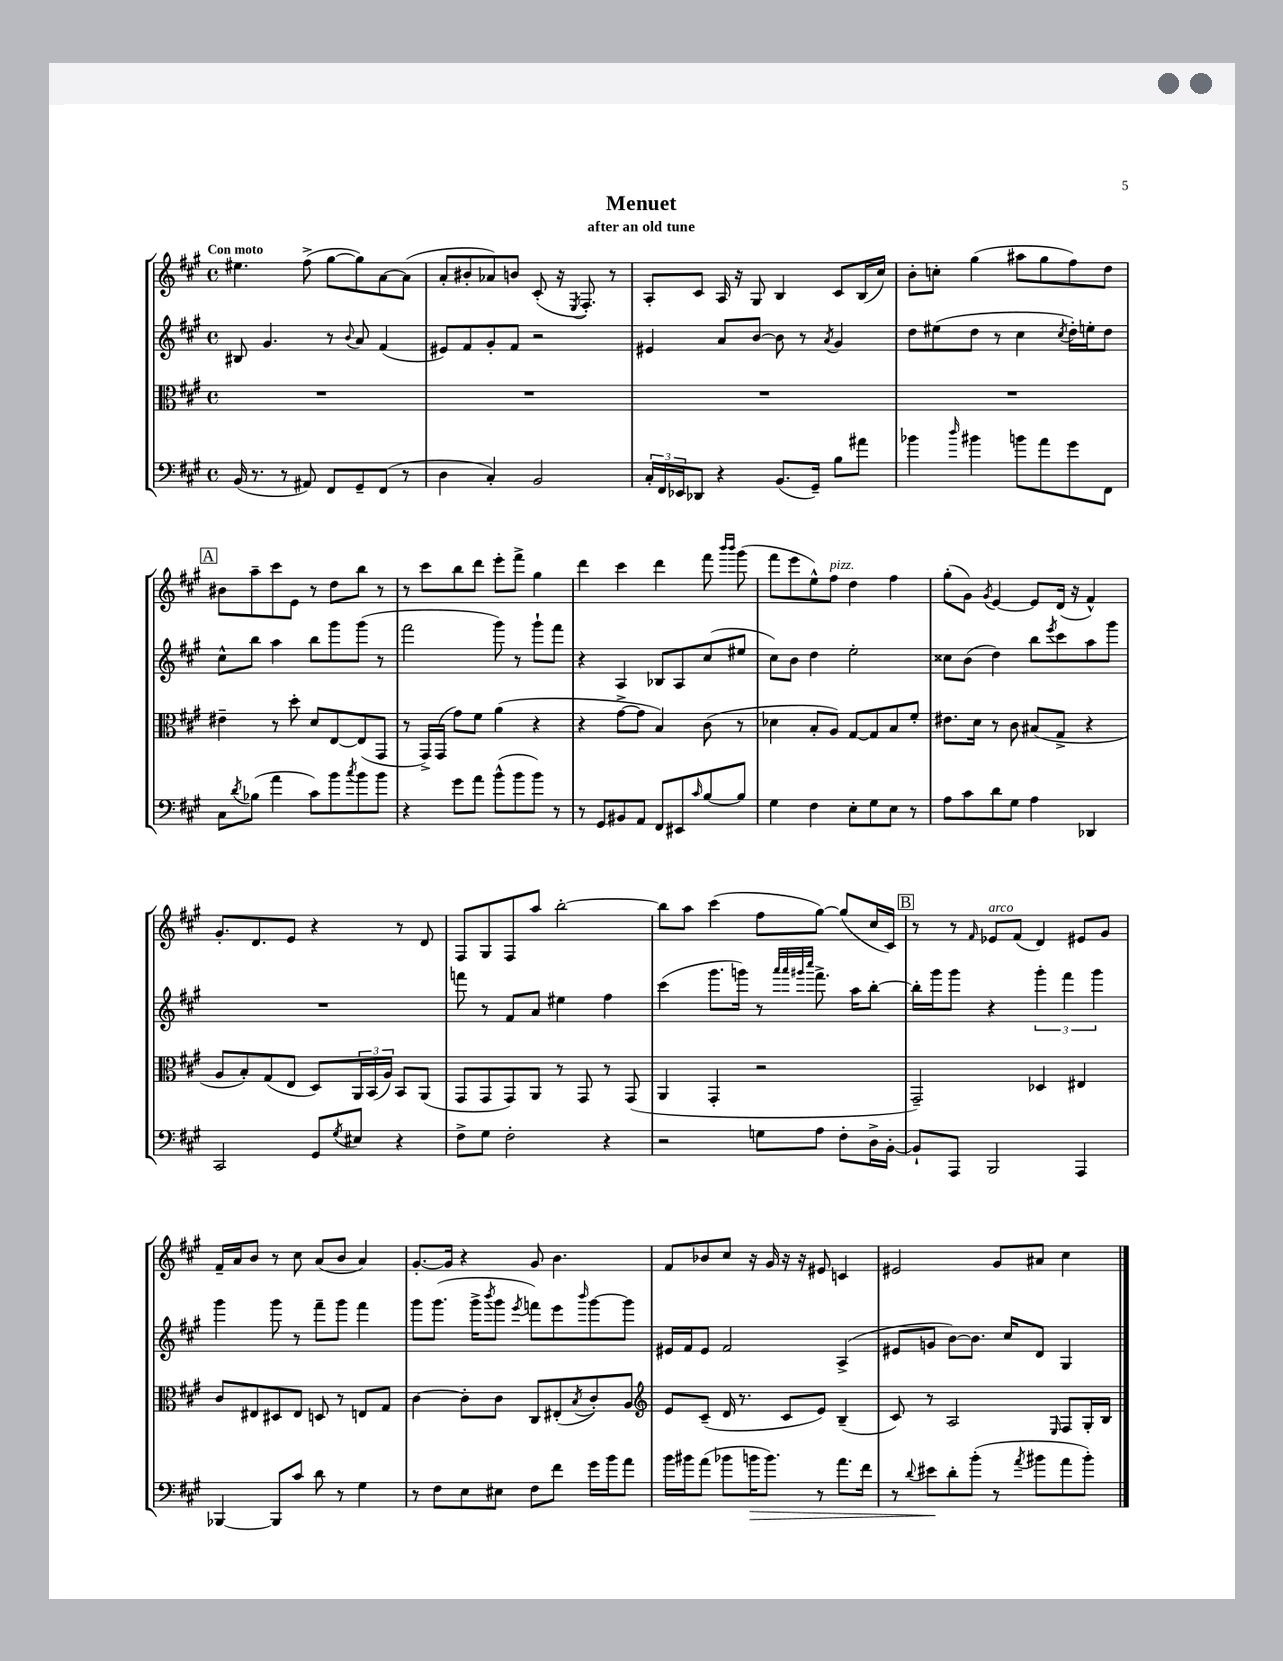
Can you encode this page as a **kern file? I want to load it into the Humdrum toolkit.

**kern	**kern	**kern	**kern
*staff4	*staff3	*staff2	*staff1
*clefF4	*clefC3	*clefG2	*clefG2
*k[f#c#g#]	*k[f#c#g#]	*k[f#c#g#]	*k[f#c#g#]
*M4/4	*M4/4	*M4/4	*M4/4
*met(c)	*met(c)	*met(c)	*met(c)
(16BB/	1r	8B#/	4.ee#\
8.r	.	.	.
.	.	4.g#/	.
8r	.	.	.
8AA#/)	.	.	(8ff#^\
8FF#/L	.	8r	[8gg#\L
.	.	8qqb/	.
8GG#~/	.	8a/	8gg#\])
(8FF#/J	.	(4f#/	[8a\
8r	.	.	(8a\]J
=	=	=	=
4D\	1r	8e#/L)	8a'/L
.	.	8f#/	8b#'/
4C#'/)	.	8g#'/	8a-/)
.	.	8f#/J	8b/J
2BB/	.	2r	(8c#'/
.	.	.	16r
.	.	.	8qE/
.	.	.	8.F#'/)
.	.	.	8r
=	=	=	=
24C#'/LL	1r	4e#/	8A'/L
24FF#/	.	.	.
24EE-/J	.	.	.
8DD-/J	.	.	8c#/J
4r	.	8a/L	16A/
.	.	.	16r
.	.	[8b/J	8G#/
(8.BB/L	.	8b\]	4B/
.	.	8r	.
16GG#~/Jk)	.	.	.
.	.	8qa/	.
8B\L	.	4g#/	8c#/L
8a#\J	.	.	(16B/L
.	.	.	16cc#/JJ)
=	=	=	=
4b-\	1r	8dd\L	8b'\L
.	.	(8ee#\	8cc'\J
16qqdd/	.	.	.
4b#\	.	8dd\J	(4gg#\
.	.	8r	.
8b\L	.	4cc#\	8aa#\L
8a\	.	.	8gg#\
.	.	8qcc#/	.
8g#\	.	16dd'\LL)	8ff#\)
.	.	16ee'\J	.
8FF#\J	.	8dd\J	8dd\J
=	=	=	=
8C#\L	4e#~\	8cc#^^\L	8b#\L
8qd/	.	.	.
(8B-\J	.	8bb\J	8aa~\
4a\	8r	4aa\	8ccc#\
.	8dd'\	.	8e\J
8c#\L)	8d/L	8bb\L	8r
8b\	[8E/	8ggg#\	8dd\L
8qcc#/	.	.	.
8b\	(8E/]	(8ggg#\J	8bb\J
8b\J	8GG#/J	8r	8r
=	=	=	=
4r	8r	2fff#\	8r
.	16GG#^/LL)	.	8ccc#\L
.	(16GG#/JJ	.	.
8g#\L	8g#\L)	.	8bb\
8a\J	8f#\J	.	8ddd\J
(8b^^\L	(4a\	8ggg#\)	8eee'\L
8b\	.	8r	8fff#^\J
8b\J)	4r	8ggg#`\L	4gg#\
8r	.	8fff#\J	.
=	=	=	=
8r	4r	4r	4ddd\
8GG#/L	.	.	.
8BB#/	[8g#^\L	4A/	4ccc#\
8AA/J	8g#\]J	.	.
8FF#/L	4B/)	8B-/L	4ddd\
8EE#/	.	8A/	.
16qqc#/	.	.	.
[8B/	(8c#\	(8cc#/	8fff#\
.	.	.	16qqbbb/LL
.	.	.	16qqbbb/JJ
8B/]J	8r	8ee#/J	(8ggg#\
=	=	=	=
4G#\	4d-\	8cc#\L)	8fff#\L
.	.	8b\J	8eee\
4F#\	8B'/L	4dd\	8ee^^\)
.	8A/J)	.	8ff#\J
8E'\L	[8G#/L	2ee'\	4dd\
8G#\	8G#/]	.	.
8E\J	8B/	.	4ff#\
8r	8f#'/J	.	.
=	=	=	=
8A\L	8.e#\L	8cc##\L	(8gg#'\L
8c#\	.	(8b\J	8g#\J)
.	16d\Jk	.	.
.	.	.	8qg#/
8d\	8r	4dd\)	[4e/
8G#\J	8c#\	.	.
4A\	(8B#/L	8bb\L	8e/]L
.	.	8qeee/	.
.	8G#^/J	8ccc#\	(16d/Jk
.	.	.	16r
4DD-/	4r	8aa\	4f#^^/)
.	.	8ggg#\J	.
=	=	=	=
2CC#/	8A/L	1r	8.g#'/L
.	8B'/)	.	.
.	.	.	8.d/
.	(8G#/	.	.
.	8E/J	.	8e/J
8GG#/L	8D/L)	.	4r
8qG#/	.	.	.
8E#/J	24AA/L	.	.
.	(24BB/	.	.
.	24A/JJ)	.	.
4r	8BB/L	.	8r
.	(8AA/J	.	8d/
=	=	=	=
8F#^\L	8GG#/L	8fff\	8F#/L
8G#\J	8GG#/	8r	8G#/
2F#'\	8GG#/)	8f#/L	8F#/
.	8AA/J	8a/J	8aa/J
.	8r	4ee#\	[2bb'\
.	8GG#/	.	.
4r	8r	4ff#\	.
.	(8GG#/	.	.
=	=	=	=
2r	4AA/	(4ccc#\	8bb\]L
.	.	.	8aa\J
.	4GG#'/	8.ggg#\L	(4ccc#\
.	.	16ggg\Jk)	.
8G\L	2r	8r	8ff#\L
.	.	32qqaaa/LLL	.
.	.	32qqaaa/	.
.	.	32qqggg#/	.
.	.	32qqcccc#/JJJ	.
8A\J	.	8.fff#^\	[8gg#\J)
8F#'\L	.	.	(8gg#/]L
.	.	16aa\LK	.
16D^\L	.	[8bb'\J	16cc#/L
[16BB'\JJ	.	.	16c#/JJ)
=	=	=	=
8BB`/]L	2GG#~/)	16bb'\]LL	8r
.	.	16ggg#\J	.
8AAA/J	.	8ggg#\J	8r
.	.	.	16qqf#/
2BBB/	.	4r	8e-/L
.	.	.	(8f#/J
.	4D-/	6ggg#'\	4d/)
.	.	6fff#\	.
4AAA/	4E#/	.	8e#/L
.	.	6ggg#\	.
.	.	.	8g#/J
=	=	=	=
[4BBB-/	8c#/L	4ggg#\	16f#~/LL
.	.	.	16a/J
.	8E#/	.	8b/J
8BBB-/]L	8D#/	8ggg#\	8r
8c#/J	8E#/J	8r	8cc#\
8d\	8D/	8fff#~\L	(8a/L
8r	8r	8ggg#\J	8b/J
4G#\	8E/L	4fff#\	4a/)
.	8G#/J	.	.
=	=	=	=
8r	[4c#\	8ggg#\L	[8.g#'/L
8F#\L	.	(8.ggg#\J	.
.	.	.	16g#/]Jk
8E\	8c#'\]L	.	4r
.	.	16ggg#^\LK	.
.	.	8qbbb/	.
8E#\J	8c#\J	8ggg#\J	.
.	.	8qeee/	.
8F#\L	8C#/L	8fff\L)	8g#/
8f#\J	(8E#'/	8eee\	4.b\
.	8qB/	16qqbbb/	.
16g#\LL	8c#'/)	[8ggg#\	.
16b\J	.	.	.
8a\J	8A/J	8ggg#\]J	.
=	=	=	=
*	*clefG2	*	*
16b\LL	8e/L	16e#/LL	8f#/L
16b#\J	.	16f#/J	.
(8a\J	(8c#~/J	8e#/J	8b-/
8b-\L	16d/	2f#/	8cc#/J
.	8.r	.	.
16b\K	.	.	16r
8.b\J)	.	.	16g#/
.	8c#/L	.	16r
.	.	.	16r
8r	8e/J)	.	8e#/
8.a\L	(4B~/	(4A^/	4c/
16f#\Jk	.	.	.
=	=	=	=
8r	8c#/)	8e#/L	2e#/
8qqd/	.	.	.
8e#\L	8r	8g/J	.
8d'\	2A/	[8b\L)	.
(8b'\J	.	8.b\]J	.
8r	.	.	8g#/L
.	.	16cc#/LK	.
8qa/	.	.	.
8b#\L	.	8d/J	8a#/J
.	16qqE/	.	.
8a\	8F#/L	4G#/	4cc#\
8b#'\J)	16G#'/L	.	.
.	16B/JJ	.	.
==	==	==	==
*-	*-	*-	*-
